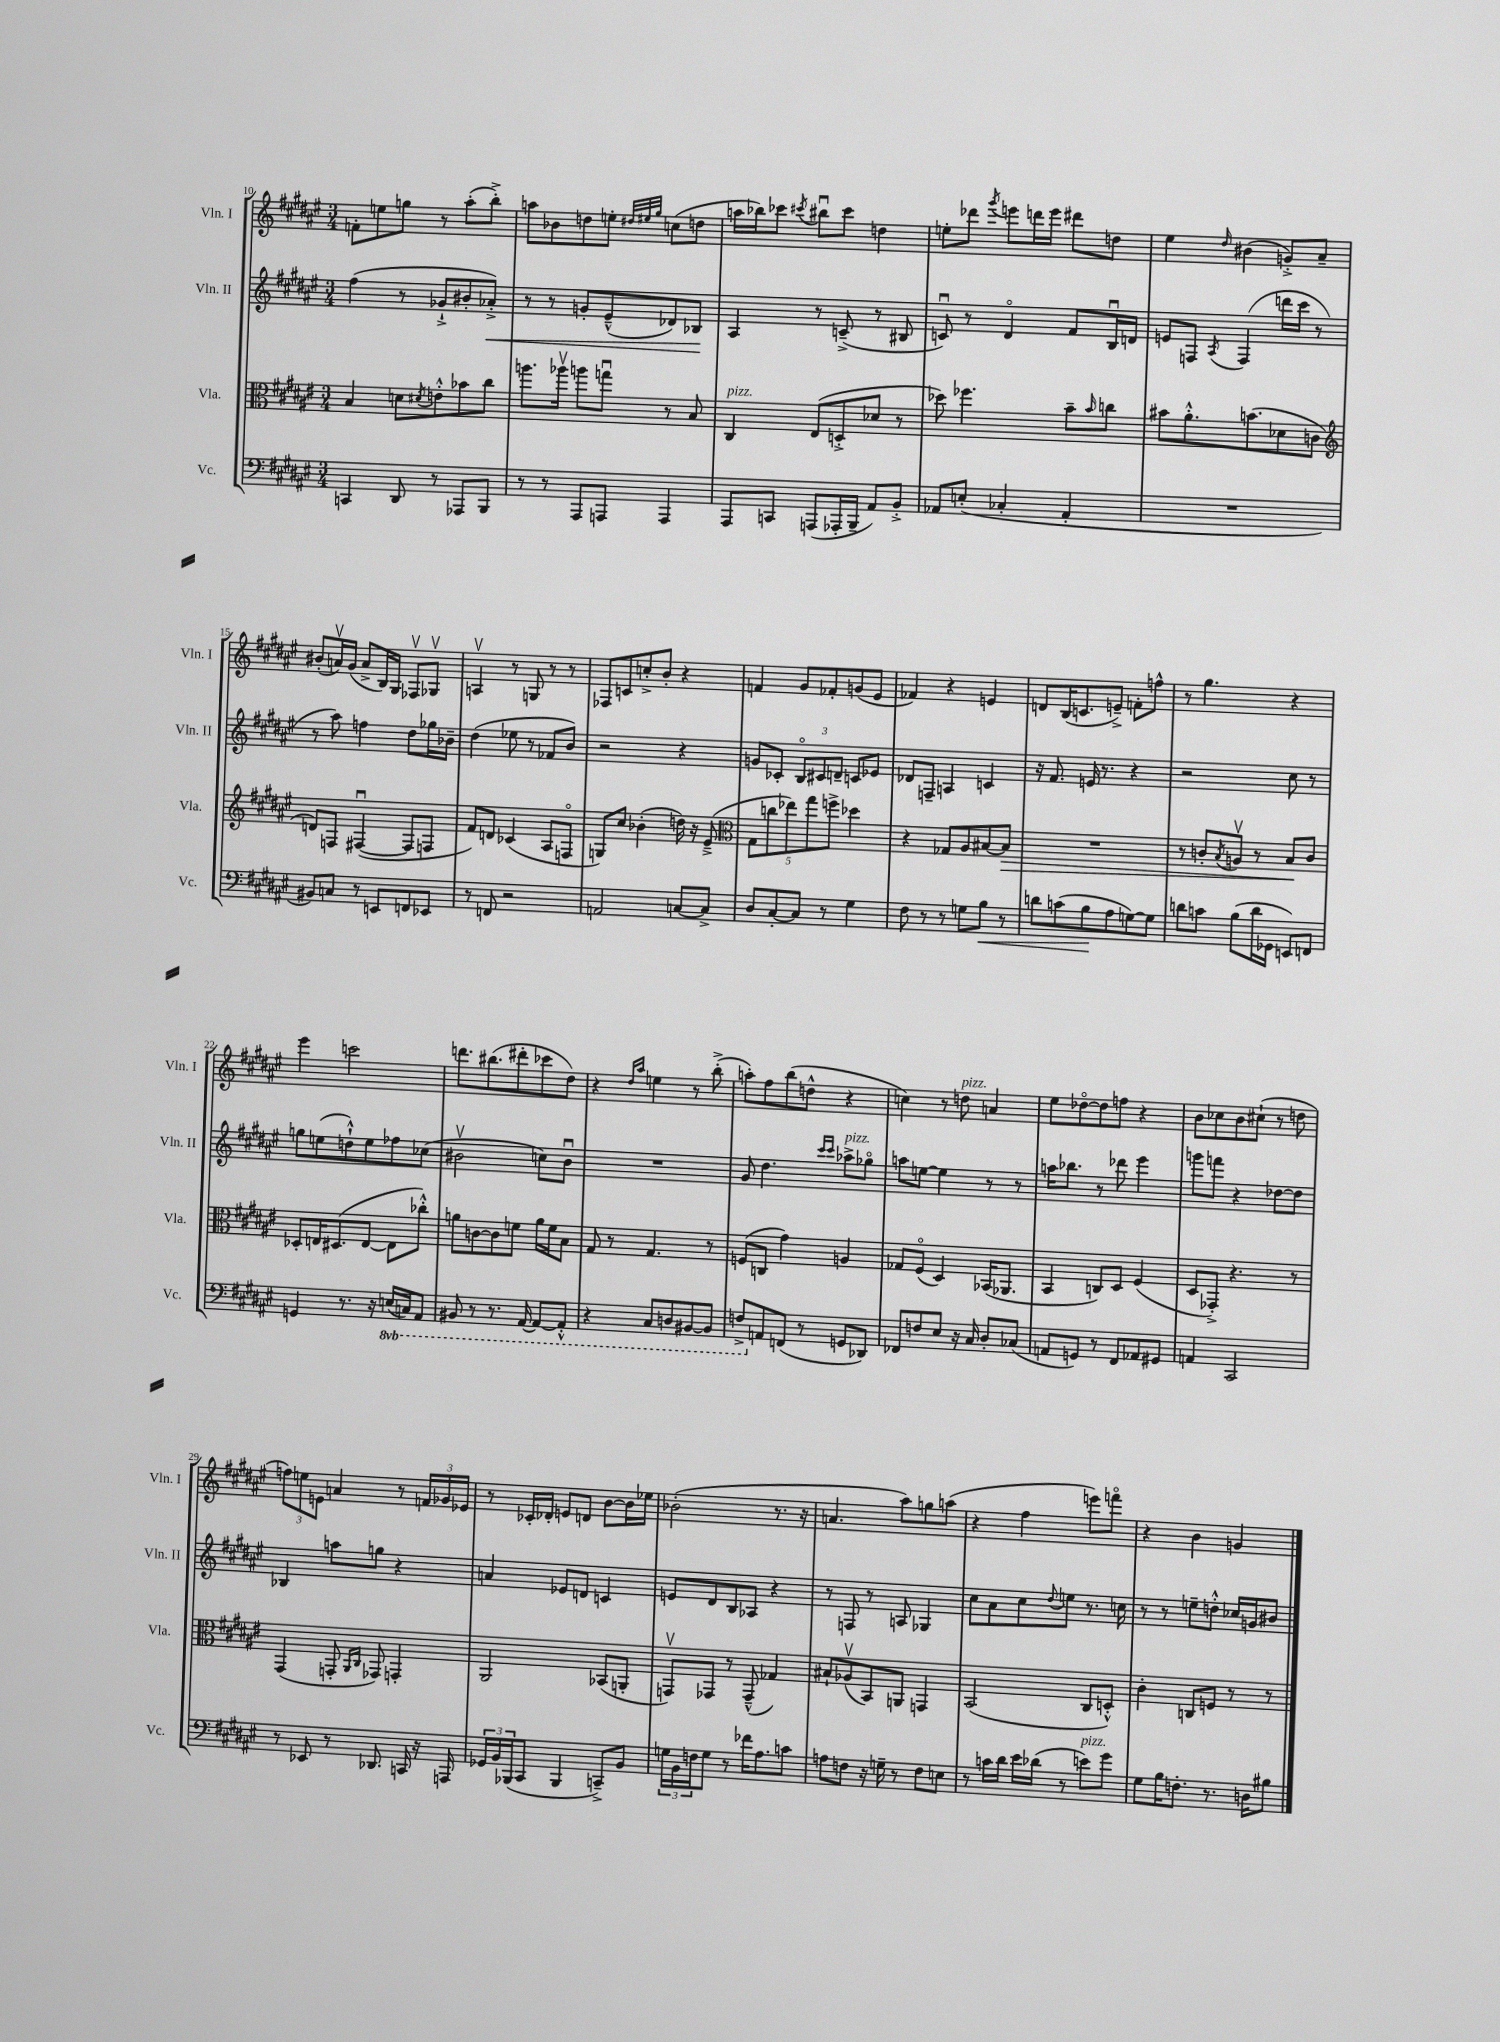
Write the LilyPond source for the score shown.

<<
\new StaffGroup <<
\new Staff = "s0" \with { instrumentName = "Vln. I" shortInstrumentName = "Vln. I" } {
    \clef treble \key fis \major \numericTimeSignature \time 3/4
    f'8-. e''8 g''8 r8 ais''8-.( b''8-.->) |
    a''8 bes'8 d''8 e''8-. \grace { dis''32 eis''32 gis''32 } c''8( d''8 |
    a''16 bes''16) ces'''8 \acciaccatura { cis'''8 } bis''8\downbow cis'''8 d''4 |
    e''8-. des'''8 \acciaccatura { gis'''8 } e'''8 d'''16 e'''16 dis'''8 d''8 |
    eis''4 \grace { dis''16 } bis'4( g'8-.->) ais'8-- |
    bis'8-.( a'16\upbow) gis'16( a'8-> b16) gis16 fes8\upbow ges8\upbow |
    a4\upbow r8 g8 r8 r8 |
    fes8 c'8 c''8-.-> b'8-. r4 |
    f'4 gis'8 fes'8-. g'8( eis'8 |
    fes'4) r4 e'4 |
    d'8 b16( c'8. e'8--->) f'8-. f''8-^ |
    r8 gis''4. r4 |
    eis'''4 c'''2 |
    d'''8. bis''8.( dis'''8-. ces'''8 dis''8) |
    r4 \grace { dis''16 ais''16 } e''4 r8 b''8-.->( |
    a''8-.) fis''8 b''8( d''8-^ r4 |
    c''4) r8 d''8^\markup { \italic "pizz." } a'4 |
    eis''8 des''8~\flageolet des''8 f''8 r4 |
    b'8 ces''8 b'8 cis''8-!( r8 d''8 |
    \tuplet 3/2 { f''8) e''8 e'8 } a'4 r8 \tuplet 3/2 { f'16 ges'16 ees'16 } |
    r8 ces'16-. des'16-. e'8 d'8 b'8~ b'16 ees''16 |
    bes'2-.( r8. r16 |
    a'4. ais''8) g''8 a''8( |
    r4 fis''4 e'''8) f'''8\flageolet |
    r4 b'4 g'4 \bar "|." |
}
\new Staff = "s1" \with { instrumentName = "Vln. II" shortInstrumentName = "Vln. II" } {
    \clef treble \key fis \major \numericTimeSignature \time 3/4
    fis''4( r8 ges'8-!-> bis'8-. aes'8-.->\<) |
    r8 r8 g'8-. eis'8---^( des'8) bes8\! |
    ais4 r8 c'8--->( r8 bis8 |
    c'8\downbow) r8 dis'4\flageolet fis'8 b16\downbow d'16 |
    e'8 f8 \acciaccatura { ais8 } f4( d'''16 cis'''16 r8 |
    r8 ais''8) f''4 dis''8 ges''16 bes'16-- |
    dis''4( ees''8 r8 fes'8 b'8) |
    r2 r4 |
    g'8 ces'8-. \tuplet 3/2 { b8\flageolet cis'8 d'8-- } c'8 ees'8 |
    des'8 f8-- a4 c'4 |
    r16 fis'8. e'16 r8. r4 |
    r2 cis''8 r8 |
    g''8 e''8( d''8-!-^) e''8 fes''8 ces''8( |
    bis'2\upbow c''8) bis'8\downbow |
    R2. |
    gis'8 dis''4. \grace { cis'''16 cis'''16 } aes''8->^\markup { \italic "pizz." } ges''8\flageolet |
    a''8 e''8~ e''4 r8 r8 |
    a''16 bes''8. r8 des'''8 eis'''4 |
    g'''8 f'''8 r4 des''8~ des''8 |
    bes4 a''8 g''8 r4 |
    a'4 ees'8 d'8 c'4 |
    e'8 dis'8 b8 aes8 r4 |
    r8 f8 r8 a8 ges4 |
    cis''8 ais'8 cis''8 \appoggiatura { dis''8 } e''8 r8. c''16 |
    r8 r8 e''8-- d''8-.-^ ces''16 g'16 bis'8 \bar "|." |
}
\new Staff = "s2" \with { instrumentName = "Vla." shortInstrumentName = "Vla." } {
    \clef alto \key fis \major \numericTimeSignature \time 3/4
    b4 d'8 \acciaccatura { dis'8 } e'8-.-^ bes'8 cis''8 |
    a''8. aes''16\upbow a''8 g''8\downbow r8 b8 |
    cis4^\markup { \italic "pizz." } eis8( d8-.-> des'8 r8 |
    des''8) fes''4. b'8-- \grace { b'16 } c''8 |
    bis'8 ais'8.-.-^ b'8.( des'8 c'8 |
    \clef treble d'8) f8 fis4~\downbow( fis8 f8 |
    fis'8) d'8 ces'4( ais8 f8\flageolet |
    g8) cis''8 bes'4-.( d''16) r16 eis'8--->( |
    \clef alto \tuplet 5/4 { gis8 c''8 ees''8) gis''8 f''8-> } des''4 |
    r4 ges8 ais8 bis8~ bis8\> |
    R2. |
    r8 c'8-. \acciaccatura { b8 } a8\upbow r8 b8\! c'8 |
    des8-. e16 dis8.( e8~ e8 ces''8-.-^) |
    a'8 c'8~ c'8 f'8 a'16 f'16 b8 |
    gis8 r8 gis4. r8 |
    f8( c8 gis'4) a4 |
    ges8 fis8\flageolet( dis4) bes,16( aes,8. |
    b,4 c8) dis8 fis4( |
    dis8 ges,8-.->) r4. r8 |
    gis,4( g,8-. \grace { ais,16 cis16 } ges,8) g,4-. |
    ais,2 bes,8( a,8-. |
    g,8\upbow) ges,8 r8 ges,8---^( ges4) |
    bis8-! aes8\upbow( b,8) a,8 g,4 |
    b,2( cis8 d8-.-^) |
    cis'4-. c8 f8 r8 r8 \bar "|." |
}
\new Staff = "s3" \with { instrumentName = "Vc." shortInstrumentName = "Vc." } {
    \clef bass \key fis \major \numericTimeSignature \time 3/4 \set Staff.ottavationMarkups = #ottavation-simple-ordinals
    c,4 dis,8 r8 aes,,8 b,,8 |
    r8 r8 ais,,8 a,,8 a,,4 |
    ais,,8 c,8 a,,8( aes,,16-. b,,16-- ais,8) b,8-.-> |
    aes,8 e8-.( ces4-. aes,4-. |
    R2. |
    bis,8) c8 r8 e,8 f,8 ees,8 |
    r8 f,8 r2 |
    a,2 c8~ c8-> |
    dis8 cis8~-. cis8 r8 gis4 |
    fis8 r8 r8 g8 b8\< r8 |
    d'8 c'8( b8\! ais8 g8~) g8 |
    d'8 c'8 b8( d'16 ges,16 e,8) f,8 |
    g,4 r8. r16 \ottava #-1 e,16( c,16) ais,,8 |
    bis,,8 r8 r8. ais,,16~ ais,,8~ ais,,8-.-^ |
    r4 cis,8 d,8 bis,,8~ bis,,8 |
    f,8-> \ottava #0 a,8 f,!8( r8 g,8 des,8) |
    fes,8 f8 eis8 r16 cis16 dis8-. ces8( |
    a,8 g,8) r8 fis,8 aes,8 gis,8 |
    a,4 cis,2 |
    r8 ees,8 r8 des,8. c,16 r16 a,,16 |
    \tuplet 3/2 { ges,16 b,16 bes,,16( } cis,8 bes,,4 c,8--->) b,8 |
    \tuplet 3/2 { g16 b,16 f16 } g8 r8 fes'16 ais8. c'8 |
    a8 f8 r16 g16-- r8 f8 e8 |
    r8 c'16 dis'16 eis'16 des'16( r8 e'8^\markup { \italic "pizz." }) gis'8 |
    gis8 b16 f8.-. r8. d16 bis8 \bar "|." |
}
>>
>>
\layout { \context { \Score currentBarNumber = #10 } }
